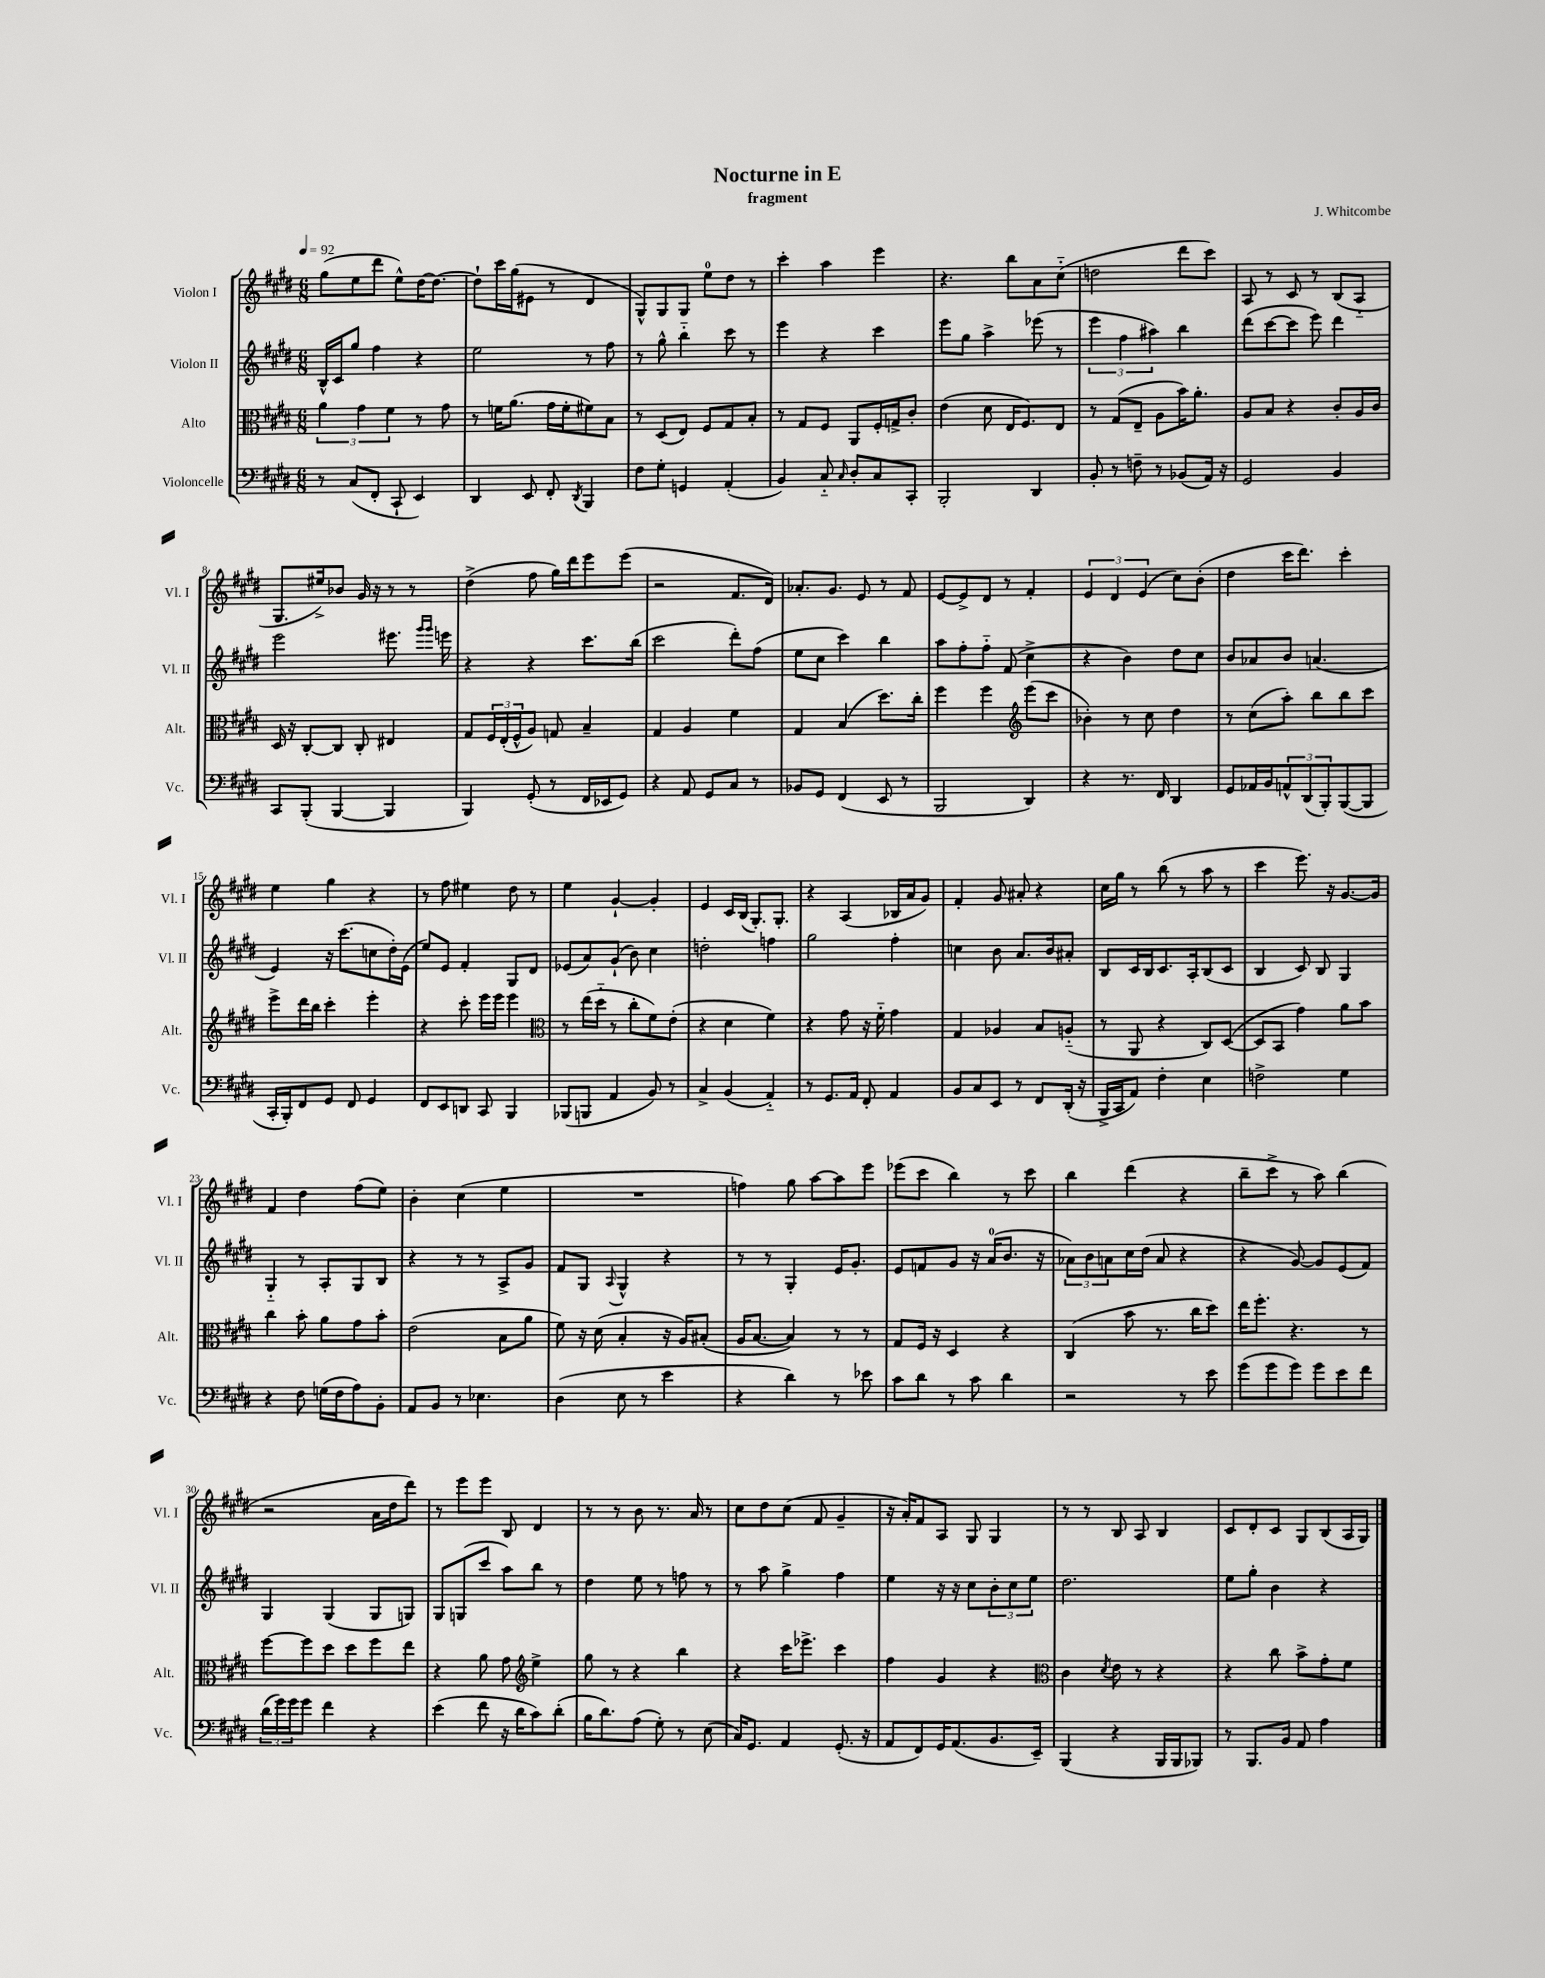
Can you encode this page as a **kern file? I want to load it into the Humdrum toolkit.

**kern	**kern	**kern	**kern
*staff4	*staff3	*staff2	*staff1
*clefF4	*clefC3	*clefG2	*clefG2
*k[f#c#g#d#]	*k[f#c#g#d#]	*k[f#c#g#d#]	*k[f#c#g#d#]
*M6/8	*M6/8	*M6/8	*M6/8
*MM92	*MM92	*MM92	*MM92
8r	6a\	16B^^/LL	(8gg#\L
.	.	16c#/J	.
(8C#/L	.	8gg#/J	8ee\
.	6g#\	.	.
8FF#'/J	.	4ff#\	8ddd#\J
.	6f#\	.	.
8CC#`/	.	.	8ee^^\L)
4EE/)	8r	4r	[16dd#\K
.	.	.	8.dd#\_J
.	8g#\	.	.
=	=	=	=
4DD#/	8r	2ee\	8dd#`\]L
.	16f\LK	.	16ccc#\L
.	(8.a\J	.	(16gg#\J
8EE/	.	.	8e#\J
8FF#'/	16g#\LL	.	8r
.	16f'\J	.	.
8qDD#/	.	.	.
4BBB/	8f#\)	8r	4d#/
.	8B\J	8ff#\	.
=	=	=	=
8F#\L	8r	8r	8G#^^/L)
8G#'\J	(8D#/L	8gg#^^\	8G#/
4GG/	8E/J)	4bb'~\	8G#/J
.	8F#/L	.	8ee\L
(4AA'/	8G#/	8ccc#\	8dd#\J
.	8B'/J	8r	8r
=	=	=	=
4BB/)	8r	4eee\	4ccc#'\
.	8G#/L	.	.
8C#'~/	8F#/J	4r	4aa\
16qqC#/	.	.	.
8D#'/L	8AA/L	.	.
8C#/	16F#'/L	4ccc#\	4eee\
.	16G^/J	.	.
8CC#'/J	8c#'/J	.	.
=	=	=	=
2BBB'/	(4e\	8eee\L	4.r
.	.	8gg#\J	.
.	8d#\	4aa^\	.
.	16E/LK	.	8bb\L
.	8.F#/)	.	.
4DD#/	.	(8eee-\	8a\
.	8E/J	8r	(8cc#'~\J
=	=	=	=
8BB'/	8r	6eee\	2dd\
8r	(8G#/L	.	.
.	.	6ff#\	.
8F~\	8E~/J	.	.
.	.	6aa#\)	.
8r	8A\L	.	.
(8BB-/L	16b\K)	4bb\	8ddd#\L
.	8.a'\J	.	.
16AA/Jk)	.	.	8ccc#\J)
16r	.	.	.
=	=	=	=
2GG#/	8A/L	(8ddd#\L	8A/
.	8B/J	[8ccc#\	8r
.	4r	8ccc#\]J	8c#/
.	.	8eee\)	8r
4BB/	8c#'/L	4ddd#\	(8B/L
.	16A/L	.	8A'~/J
.	16c#/JJ	.	.
=	=	=	=
8CC#/L	16D#/	2eee\	8.G#/L
.	16r	.	.
(8BBB'/J	[8C#'/L	.	.
.	.	.	16ee#^/k)
[4BBB/	8C#/]J	.	8b-/J
.	8C#'/	.	16g#/
.	.	.	16r
4BBB/]	4E#/	8.eee#\	8r
.	.	.	8r
.	.	16qqggg#/LL	.
.	.	16qqggg#/JJ	.
.	.	16eee\	.
=	=	=	=
4BBB/)	8G#/L	4r	(4dd#^\
.	24F#/L	.	.
.	(24E'/	.	.
.	24F#^^/J	.	.
(8GG#'/	8A/J)	4r	8ff#\
8r	8G/	.	16gg#\LL)
.	.	.	16ddd#\J
16FF#/LL	4B~/	8.ccc#\L	8eee\
16EE-/J	.	.	.
8GG#/J)	.	.	(8eee\J
.	.	(16bb\Jk	.
=	=	=	=
4r	4G#/	2ccc#\	2r
8AA/	4A/	.	.
8GG#/L	.	.	.
8C#/J	4f#\	8ddd#'\L)	8.f#/L
8r	.	(8ff#\J	.
.	.	.	16d#/Jk)
=	=	=	=
8BB-/L	4G#/	8ee\L	8.a-'/L
8GG#/J	.	8cc#\J	.
.	.	.	8.g#/J
(4FF#/	(4B/	4ccc#\)	.
.	.	.	8e/
8EE/	8.dd#\L)	4bb\	8r
8r	.	.	8f#/
.	16cc#'\Jk	.	.
=	=	=	=
2BBB/	4ff#\	8aa\L	[8e/L
.	.	8ff#'\	8e^/]
.	4ff#\	8ff#'~\J	8d#/J
.	.	(8f#/	8r
*	*clefG2	*	*
4DD#/)	(8eee\L	4cc#^\	4f#'/
.	8ccc#\J	.	.
=	=	=	=
4r	4b-'\)	4r	6e/
.	.	.	6d#/
8.r	8r	4b\)	.
.	.	.	(6e/
.	8cc#\	.	.
16FF#/	.	.	.
4DD#/	4dd#\	8dd#\L	8cc#\L)
.	.	8cc#\J	(8b'\J
=	=	=	=
8GG#/L	8r	8b/L	4dd#\
16AA-/L	(8cc#\L	8a-/	.
16BB/J	.	.	.
12AA^^/	8aa'\J)	8b/J	16ccc#\LK
.	.	.	8.ddd#\J)
(12DD#/	.	.	.
.	8bb\L	(4.a/	.
12BBB'/)	.	.	.
([8BBB/	8bb\	.	4ccc#'\
8BBB/]J	8ccc#\J	.	.
=	=	=	=
16CC#'/LL	8eee^\L	4e/)	4ee\
16BBB'/J)	.	.	.
8FF#/	16ddd#\L	.	.
.	16bb\JJ	.	.
8GG#/J	4ccc#'\	16r	4gg#\
.	.	(8.ccc#\L	.
8FF#/	.	.	.
4GG#/	4eee'\	8cc\	4r
.	.	16dd#'\L)	.
.	.	(16e\JJ	.
=	=	=	=
8FF#/L	4r	8ee/L)	8r
8EE/	.	8e/J	8ff#\
8DD/J	8ccc#'\	4f#'/	4ee#\
8CC#/	16eee\LL	.	.
.	16eee\JJ	.	.
4BBB/	4eee\	8G#/L	8dd#\
.	.	8d#/J	8r
=	=	=	=
*	*clefC3	*	*
(8BBB-/L	8r	(8e-/L	4ee\
8BBB/J	(16ee\LL	8a/)	.
.	16dd#'~\JJ	.	.
4AA/	8r	(8g#`/J	[4g#`/
.	8cc#'\L	8b\)	.
8BB/)	8f#\)	4cc#\	4g#'/]
8r	(8e'\J	.	.
=	=	=	=
4C#^/	4r	2dd'\	4e/
(4BB/	4d#\	.	16c#/LL
.	.	.	(16B/JJ
.	.	.	8.G#'/L)
4AA'~/)	4f#\)	4ff\	.
.	.	.	8.G#'/J
=	=	=	=
8r	4r	2gg#\	4r
8.GG#/L	.	.	.
.	8g#\	.	(4A/
16AA/Jk	.	.	.
8FF#'/	16r	.	.
.	16f#'~\	.	.
4AA/	4g#\	4ff#'\	16B-/LL
.	.	.	16a/J
.	.	.	8g#/J)
=	=	=	=
8BB/L	4G#/	4cc\	4f#'/
8C#/	.	.	.
8EE/J	4A-/	8b\	8g#/
8r	.	8.a/L	8a#'/
8FF#/L	8B/L	.	4r
.	.	16b/k	.
(16DD#'/Jk	(8A'~/J	8a#'/J	.
16r	.	.	.
=	=	=	=
16BBB^/LL	8r	8B/L	16cc#\LL
16CC#/J	.	.	16gg#\JJ
8AA/J)	8AA/	16c#/L	8r
.	.	16B/J	.
4F#'\	4r	8.c#/	(8bb\
.	.	.	8r
.	.	16A'/k	.
4E\	8C#/L)	(8B/	8aa\
.	([8D#/J	8c#/J	8r
=	=	=	=
2F^\	8D#/]L	4B/	4ccc#\
.	8BB/J	.	.
.	4g#\)	8c#/)	8.eee\)
.	.	8B/	.
.	.	.	16r
4G#\	8a\L	4G#/	[8.g#/L
.	8b\J	.	.
.	.	.	16g#/]Jk
=	=	=	=
4r	4cc#\	4G#'~/	4f#/
8F#\	8b'\	8r	4dd#\
(16G\LL	8a\L	8A'/L	.
16F#\J	.	.	.
8A\)	8g#\	8G#/	(8ff#\L
8BB'\J	8b'\J	8B/J	8ee\J)
=	=	=	=
8AA/L	(2e\	4r	4b'\
8BB/J	.	.	.
8r	.	8r	(4cc#\
4.E-\	.	8r	.
.	8B\L	8A^/L	4ee\
.	8a\J	8g#/J	.
=	=	=	=
(4D#\	8f#\)	8f#/L	2.r
.	16r	8G#/J	.
.	(16d#\	.	.
.	.	8qqA/	.
8E\	4B'/	4G#^^/	.
8r	.	.	.
4e\	16r	4r	.
.	16A/LK)	.	.
.	(8B#'/J	.	.
=	=	=	=
4r	16A/LK	8r	4ff\)
.	[8.B/J	.	.
.	.	8r	.
4d#\)	4B/])	4G#'/	8gg#\
.	.	.	[8aa\L
8r	8r	16e/LK	8aa\]
.	.	8.g#'/J	.
8e-\	8r	.	8eee\J
=	=	=	=
8c#\L	8G#/L	8e/L	(8eee-\L
8d#\J	16F#/Jk	8f/	8ccc#\J
.	16r	.	.
8r	4D#/	8g#/J	4bb\)
8c#\	.	16r	.
.	.	(16a/LK	.
4d#\	4r	8.b/J	8r
.	.	.	8ccc#\
.	.	16r	.
=	=	=	=
2r	(4C#/	12a-\L)	4bb\
.	.	12b\	.
.	.	12a\	.
.	8b\	16cc#\L	(4ddd#\
.	.	(16dd#\JJ	.
.	8.r	8a/	.
8r	.	4r	4r
.	16cc#\LK	.	.
8e\	8dd#\J)	.	.
=	=	=	=
(8g#\L	16ee\LK	4r	8bb~\L
.	8.ff#'\J	.	.
8g#\	.	.	8ccc#^\J
8g#\J)	4.r	[8g#/)	8r
8g#\L	.	8g#/]L	8aa\)
8e\	.	(8e/	(4bb\
8f#\J	8r	8f#/J)	.
=	=	=	=
(24d#\LL	[8ff#\L	4G#/	2r
24g#\)	.	.	.
24g#\J	.	.	.
8g#\J	8ff#\]	.	.
4f#\	8dd#\J	(4G#/	.
.	8dd#\L	.	.
4r	8ff#\	8G#/L	16a\LL
.	.	.	16dd#\J
.	8ee\J	8G/J)	8ddd#\J)
=	=	=	=
(4e\	4r	8G#/L	8r
.	.	(8G/	8eee\L
8f#\	8a\	8ccc#/J	8eee\J
16r	8g#\	8aa\L)	8B/
16d#\LK	.	.	.
*	*clefG2	*	*
8c#\)	4ee^\	8bb\J	4d#/
(8d#'\J	.	8r	.
=	=	=	=
16B\LK	8gg#\	4dd#\	8r
8.d#\)	.	.	.
.	8r	.	8r
(8A\J	4r	8ee\	8b\
8G#'\)	.	8r	8.r
8r	4bb\	8ff\	.
.	.	.	16a/
(8E\	.	8r	8r
=	=	=	=
16C#/LK)	4r	8r	8cc#\L
8.GG#/J	.	.	.
.	.	8aa\	8dd#\
4AA/	16ccc#\LK	4gg#^\	(8cc#\J
.	8.eee-^\J	.	.
.	.	.	8f#/
(8.GG#'/	4ccc#\	4ff#\	4g#~/
16r	.	.	.
=	=	=	=
8AA/L	4ff#\	4ee\	16r
.	.	.	16a'/LK)
8FF#/)	.	.	8f#/
16GG#/K	4g#/	16r	8A/J
(8.AA/	.	16r	.
.	.	8cc#\L	8G#/
8.BB/	4r	12b'\	4G#/
.	.	12cc#\	.
.	.	12ee\J	.
16EE~/Jk)	.	.	.
=	=	=	=
*	*clefC3	*	*
(4BBB/	4c#\	2.dd#\	8r
.	.	.	8r
.	8qd#/	.	.
4r	8e\	.	8B/
.	8r	.	8A/
16BBB/LL	4r	.	4B/
16BBB/J	.	.	.
8BBB-/J)	.	.	.
=	=	=	=
8r	4r	8ee\L	8c#/L
8.BBB/L	.	8gg#'\J	8d#'/
.	8cc#\	4b\	8c#/J
16BB/Jk	.	.	.
8AA/	8b^\L	.	8G#/L
4A\	8g#'\	4r	(8B/
.	8f#\J	.	16A/L
.	.	.	16G#/JJ)
==	==	==	==
*-	*-	*-	*-
